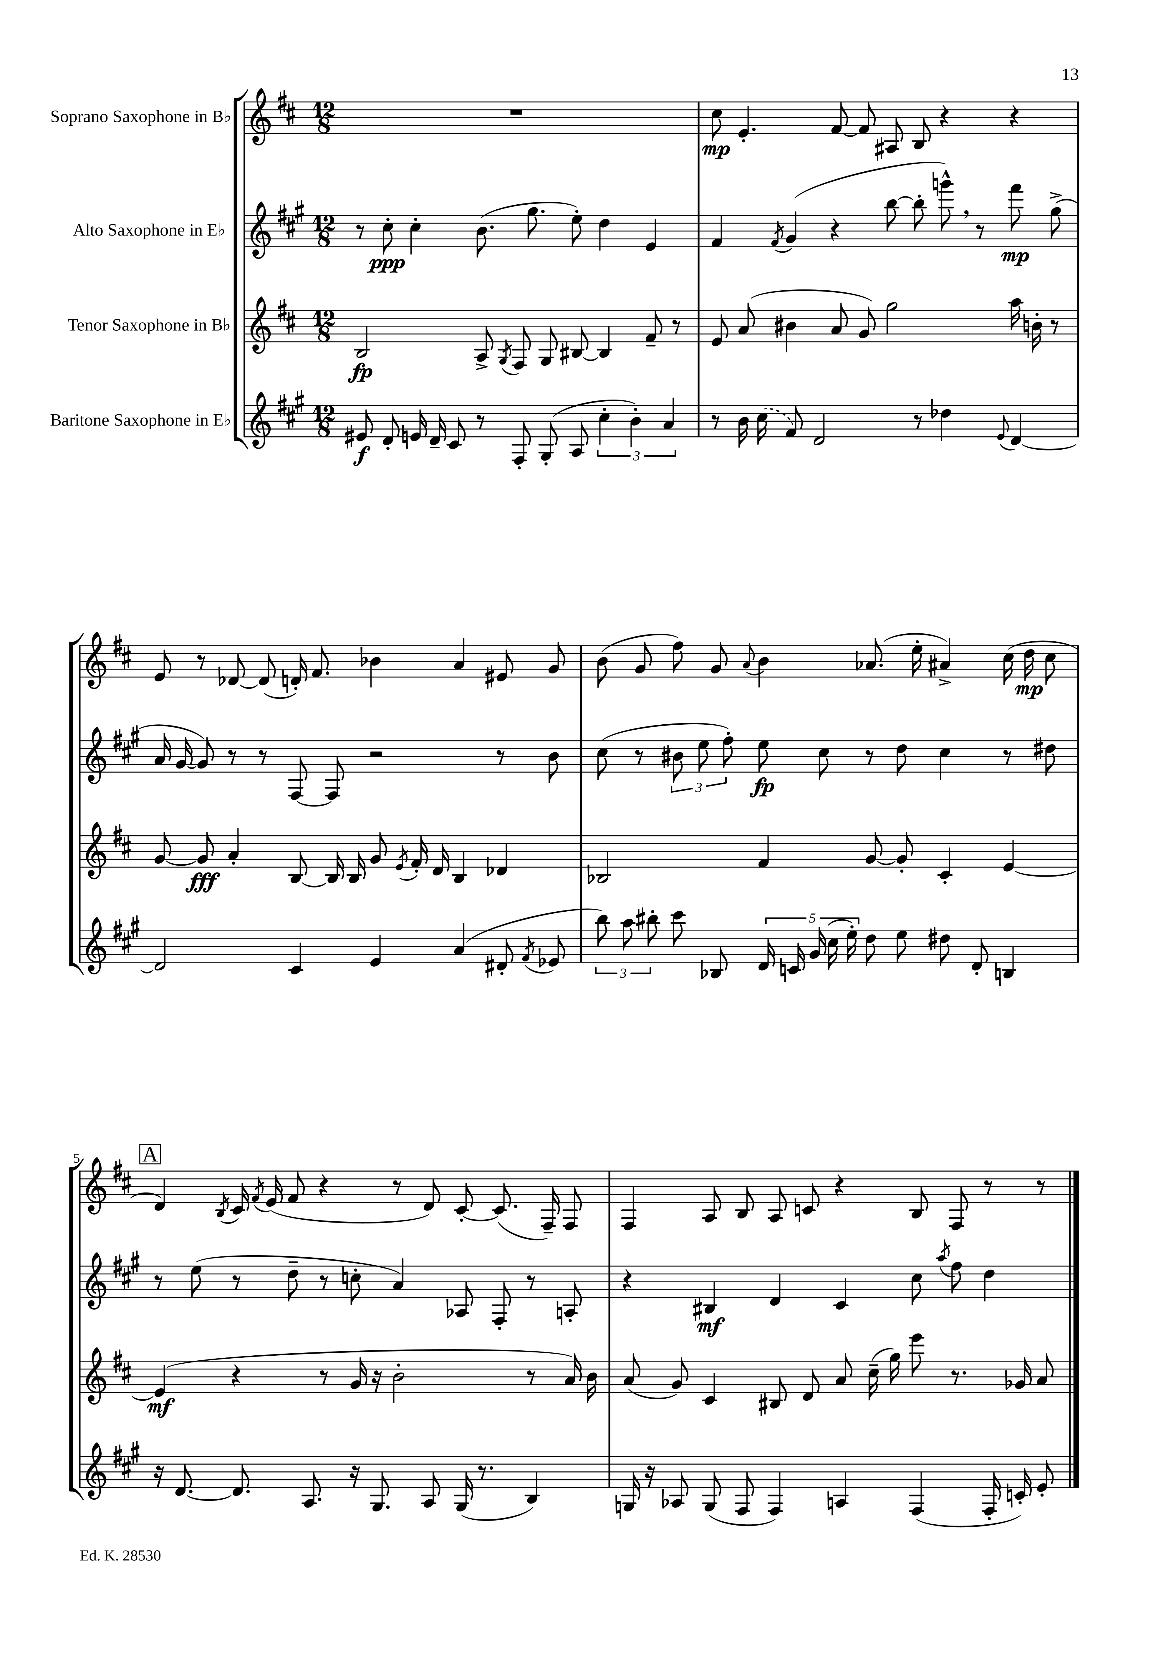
<<
\new StaffGroup <<
\new Staff = "s0" \with { instrumentName = "Soprano Saxophone in Bb" } {
    \clef treble \key d \major \numericTimeSignature \time 12/8
    \autoBeamOff R1. |
    cis''8\mp e'4.-. fis'8~ fis'8 ais8 b8 r4 r4 |
    e'8 r8 des'8~ des'8( d'16-.) fis'8. bes'4 a'4 eis'8 g'8 |
    b'8( g'8 fis''8) g'8 \appoggiatura { a'8 } b'4 aes'8.( e''16-. ais'4->) cis''16( d''16\mp cis''8 |
    \mark \markup { \box "A" } d'4) \acciaccatura { b8 } cis'16 \acciaccatura { fis'8 } e'16( fis'8 r4 r8 d'8) cis'8~-. cis'8.( fis16--) fis8 |
    fis4 a8 b8 a8 c'8 r4 b8 fis8 r8 r8 \bar "|." |
}
\new Staff = "s1" \with { instrumentName = "Alto Saxophone in Eb" } {
    \clef treble \key a \major \numericTimeSignature \time 12/8
    \autoBeamOff r8 cis''8-.\ppp cis''4-. b'8.( gis''8. e''8-.) d''4 e'4 |
    fis'4 \acciaccatura { fis'8 } gis'4( r4 b''8~ b''8-. g'''8-^) \breathe r8 fis'''8\mp gis''8->( |
    a'16 gis'16~ gis'8) r8 r8 fis8~ fis8 r2 r8 b'8 |
    cis''8( r8 \tuplet 3/2 { bis'8 e''8 fis''8-.) } e''8\fp cis''8 r8 d''8 cis''4 r8 dis''8 |
    \mark \markup { \box "A" } r8 e''8( r8 d''8-- r8 c''8-. a'4) aes8 fis8-. r8 a8-. |
    r4 bis4\mf d'4 cis'4 cis''8 \acciaccatura { a''8 } fis''8 d''4 \bar "|." |
}
\new Staff = "s2" \with { instrumentName = "Tenor Saxophone in Bb" } {
    \clef treble \key d \major \numericTimeSignature \time 12/8
    \autoBeamOff b2\fp a8-> \acciaccatura { g8 } fis8 g8 bis8~ bis4 fis'8-- r8 |
    e'8 a'8( bis'4 a'8 g'8) g''2 a''16 b'16-. r8 |
    g'8~ g'8\fff a'4-. b8~ b16 b16 g'8 \acciaccatura { e'8 } fis'16-. d'16 b4 des'4 |
    bes2 fis'4 g'8~ g'8-. cis'4-. e'4~ |
    \mark \markup { \box "A" } e'4\mf( r4 r8 g'16 r16 b'2-. r8 a'16) b'16 |
    a'8( g'8) cis'4 bis8 d'8 a'8 cis''16--( g''16) e'''8 r8. ges'16 a'8 \bar "|." |
}
\new Staff = "s3" \with { instrumentName = "Baritone Saxophone in Eb" } {
    \clef treble \key a \major \numericTimeSignature \time 12/8
    \autoBeamOff eis'8\f d'8-. e'16 d'16-- cis'8 r8 fis8-. gis8-.( a8 \tuplet 3/2 { cis''4-. b'4-.) a'4 } |
    r8 b'16 \once \slurDashed cis''16( fis'8) d'2 r8 des''4 \appoggiatura { e'8 } d'4~ |
    d'2 cis'4 e'4 a'4( dis'8-. \acciaccatura { fis'8 } ees'8 |
    \tuplet 3/2 { b''8) a''8 bis''8-. } cis'''8 bes8 \tuplet 5/4 { d'16 c'16 gis'16( cis''16 e''16-.) } d''8 e''8 dis''8 d'8-. b4 |
    \mark \markup { \box "A" } r16 d'8.~ d'8. a8. r16 gis8. a8 gis16( r8. b4) |
    g16 r16 aes8 g8( fis8 fis4) a4 fis4( fis16-. c'16-.) e'8-. \bar "|." |
}
>>
>>
\layout { \context { \Score \override BarNumber.break-visibility = ##(#f #t #t) barNumberVisibility = #(every-nth-bar-number-visible 5) } }
